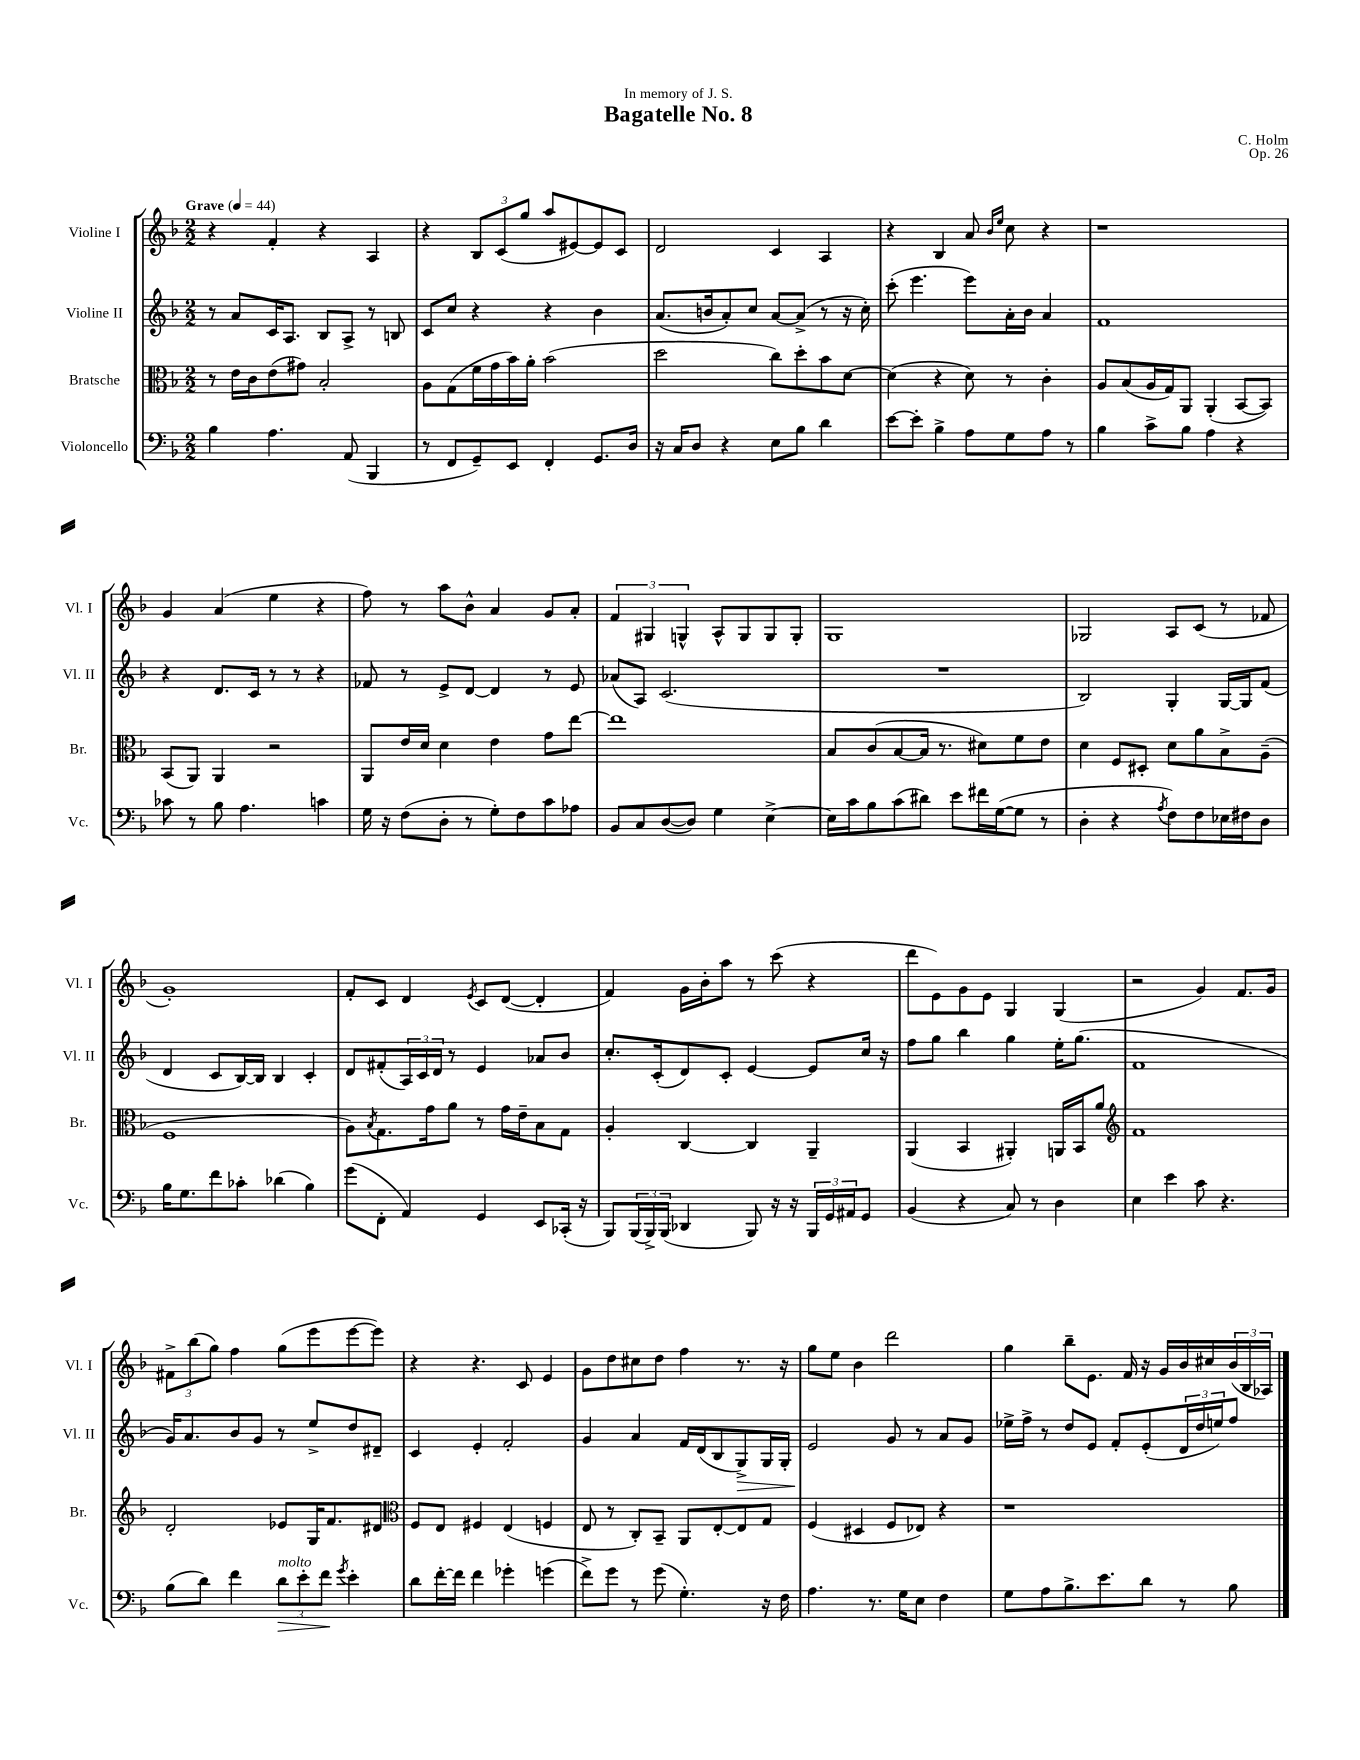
\header { title = "Bagatelle No. 8" composer = "C. Holm" dedication = "In memory of J. S." opus = "Op. 26" }
<<
\new StaffGroup <<
\new Staff = "s0" \with { instrumentName = "Violine I" shortInstrumentName = "Vl. I" } {
    \clef treble \key f \major \numericTimeSignature \time 2/2 \tempo "Grave" 4 = 44
    r4 f'4-. r4 a4 |
    r4 \tuplet 3/2 { bes8 c'8( g''8 } a''8 eis'8~) eis'8 c'8 |
    d'2 c'4 a4 |
    r4 bes4 a'8 \grace { bes'16 e''16 } c''8 r4 |
    r1 |
    g'4 a'4( e''4 r4 |
    f''8) r8 a''8 bes'8-^ a'4 g'8 a'8-. |
    \tuplet 3/2 { f'4 gis4 g4-^ } a8-^ g8 g8 g8-. |
    g1 |
    ges2 a8 c'8( r8 fes'8 |
    g'1-.) |
    f'8-. c'8 d'4 \acciaccatura { e'8 } c'8 d'8~( d'4-. |
    f'4) g'16 bes'16-. a''8 r8 c'''8( r4 |
    d'''8 e'8) g'8 e'8 g4 g4( |
    r2 g'4) f'8. g'16 |
    \tuplet 3/2 { fis'8-> bes''8( g''8) } f''4 g''8( e'''8 e'''8~ e'''8) |
    r4 r4. c'8 e'4 |
    g'8 d''8 cis''8 d''8 f''4 r8. r16 |
    g''8 e''8 bes'4 d'''2 |
    g''4 bes''8-- e'8. f'16 r16 g'16 bes'16 cis''16 \tuplet 3/2 { bes'16( bes16 aes16) } \bar "|." |
}
\new Staff = "s1" \with { instrumentName = "Violine II" shortInstrumentName = "Vl. II" } {
    \clef treble \key f \major \numericTimeSignature \time 2/2
    r8 a'8 c'16 a8. bes8 a8-> r8 b8 |
    c'8 c''8 r4 r4 bes'4 |
    a'8.( b'16 a'8-.) c''8 a'8~ a'8->( r8 r16 c''16-.) |
    c'''8-.( e'''4. e'''8) a'16-. bes'16 a'4 |
    f'1 |
    r4 d'8. c'16 r8 r8 r4 |
    fes'8 r8 e'8-> d'8~ d'4 r8 e'8 |
    aes'8( a8) c'2.( |
    R1 |
    bes2) g4-. g16~ g16 f'8( |
    d'4 c'8 bes16~) bes16 bes4 c'4-. |
    d'8 fis'8-.( \tuplet 3/2 { a16) c'16 d'16 } r8 e'4 aes'8 bes'8 |
    c''8.-. c'16-.( d'8) c'8-. e'4~ e'8 c''16 r16 |
    f''8 g''8 bes''4 g''4 e''16-. g''8.( |
    f'1 |
    g'16) a'8. bes'8 g'8 r8 e''8-> d''8 dis'8-- |
    c'4 e'4-. f'2-. |
    g'4 a'4 f'16 d'16( bes8 g8->\>) g16 g16-. |
    e'2\! g'8 r8 a'8 g'8 |
    ees''16-> f''16-> r8 d''8 e'8 f'8-. e'8-.( \tuplet 3/2 { d'16 d''16 e''16) } f''8 \bar "|." |
}
\new Staff = "s2" \with { instrumentName = "Bratsche" shortInstrumentName = "Br." } {
    \clef alto \key f \major \numericTimeSignature \time 2/2
    r8 e'16 c'16 e'8( gis'8) bes2-. |
    a8 g8( f'16 g'16 bes'16) a'16-. bes'2( |
    d''2 c''8) d''8-. bes'8 d'8~ |
    d'4( r4 d'8) r8 c'4-. |
    a8 bes8( a16 g16) a,8 a,4-.( bes,8~ bes,8) |
    bes,8( a,8) a,4 r2 |
    a,8 e'16 d'16 d'4 e'4 g'8 e''8~ |
    e''1 |
    bes8 c'8( bes8~ bes16 r8. dis'8) f'8 e'8 |
    d'4 f8 dis8-. d'8 a'8 bes8-> a8--( |
    f1 |
    a8) \acciaccatura { bes8 } g8. g'16 a'8 r8 g'16 e'16-- bes8 g8 |
    a4-. c4~ c4 a,4-- |
    a,4( bes,4 ais,4-.) a,16 bes,16 a'8 |
    \clef treble f'1 |
    d'2-. ees'8 g16 f'8. dis'8 |
    \clef alto f8 e8 fis4 e4( f4 |
    e8 r8 c8-.) bes,8-- a,8 e8~-. e8 g8 |
    f4( dis4 f8 ees8) r4 |
    r1 \bar "|." |
}
\new Staff = "s3" \with { instrumentName = "Violoncello" shortInstrumentName = "Vc." } {
    \clef bass \key f \major \numericTimeSignature \time 2/2
    bes4 a4. a,8( bes,,4 |
    r8 f,8 g,8--) e,8 f,4-. g,8. d16 |
    r16 c16 d8 r4 e8 bes8 d'4 |
    e'8~ e'8-. bes4-> a8 g8 a8 r8 |
    bes4 c'8-> bes8 a4 r4 |
    ces'8 r8 bes8 a4. c'4 |
    g16 r16 f8( d8-. r8 g8-.) f8 c'8 aes8 |
    bes,8 c8 d8~( d8) g4 e4~-> |
    e16 c'16 bes8 c'8( dis'8) e'8 fis'16 g16~( g8 r8 |
    d4-. r4 \acciaccatura { a8 } f8) f8 ees16 fis16 d8 |
    bes16 g8. f'8 ces'8-. des'4( bes4) |
    g'8( f,8-. a,4) g,4 e,8 ces,16-.( r16 |
    bes,,8) \tuplet 3/2 { bes,,16( bes,,16->) bes,,16( } des,4 bes,,8) r16 r16 \tuplet 3/2 { bes,,16 g,16 ais,16 } g,8 |
    bes,4( r4 c8) r8 d4 |
    e4 e'4 c'8 r4. |
    bes8( d'8) f'4 \tuplet 3/2 { d'8\>^\markup { \italic "molto" } e'8-. f'8\! } \acciaccatura { g'8 } e'4-. |
    d'8 f'16~-. f'16 f'4 ges'4-. g'4( |
    f'8->) g'8 r8 g'8( g4.-.) r16 f16 |
    a4. r8. g16 e8 f4 |
    g8 a8 bes8.-> e'8. d'8 r8 bes8 \bar "|." |
}
>>
>>
\layout { \context { \Score \remove "Bar_number_engraver" } }
